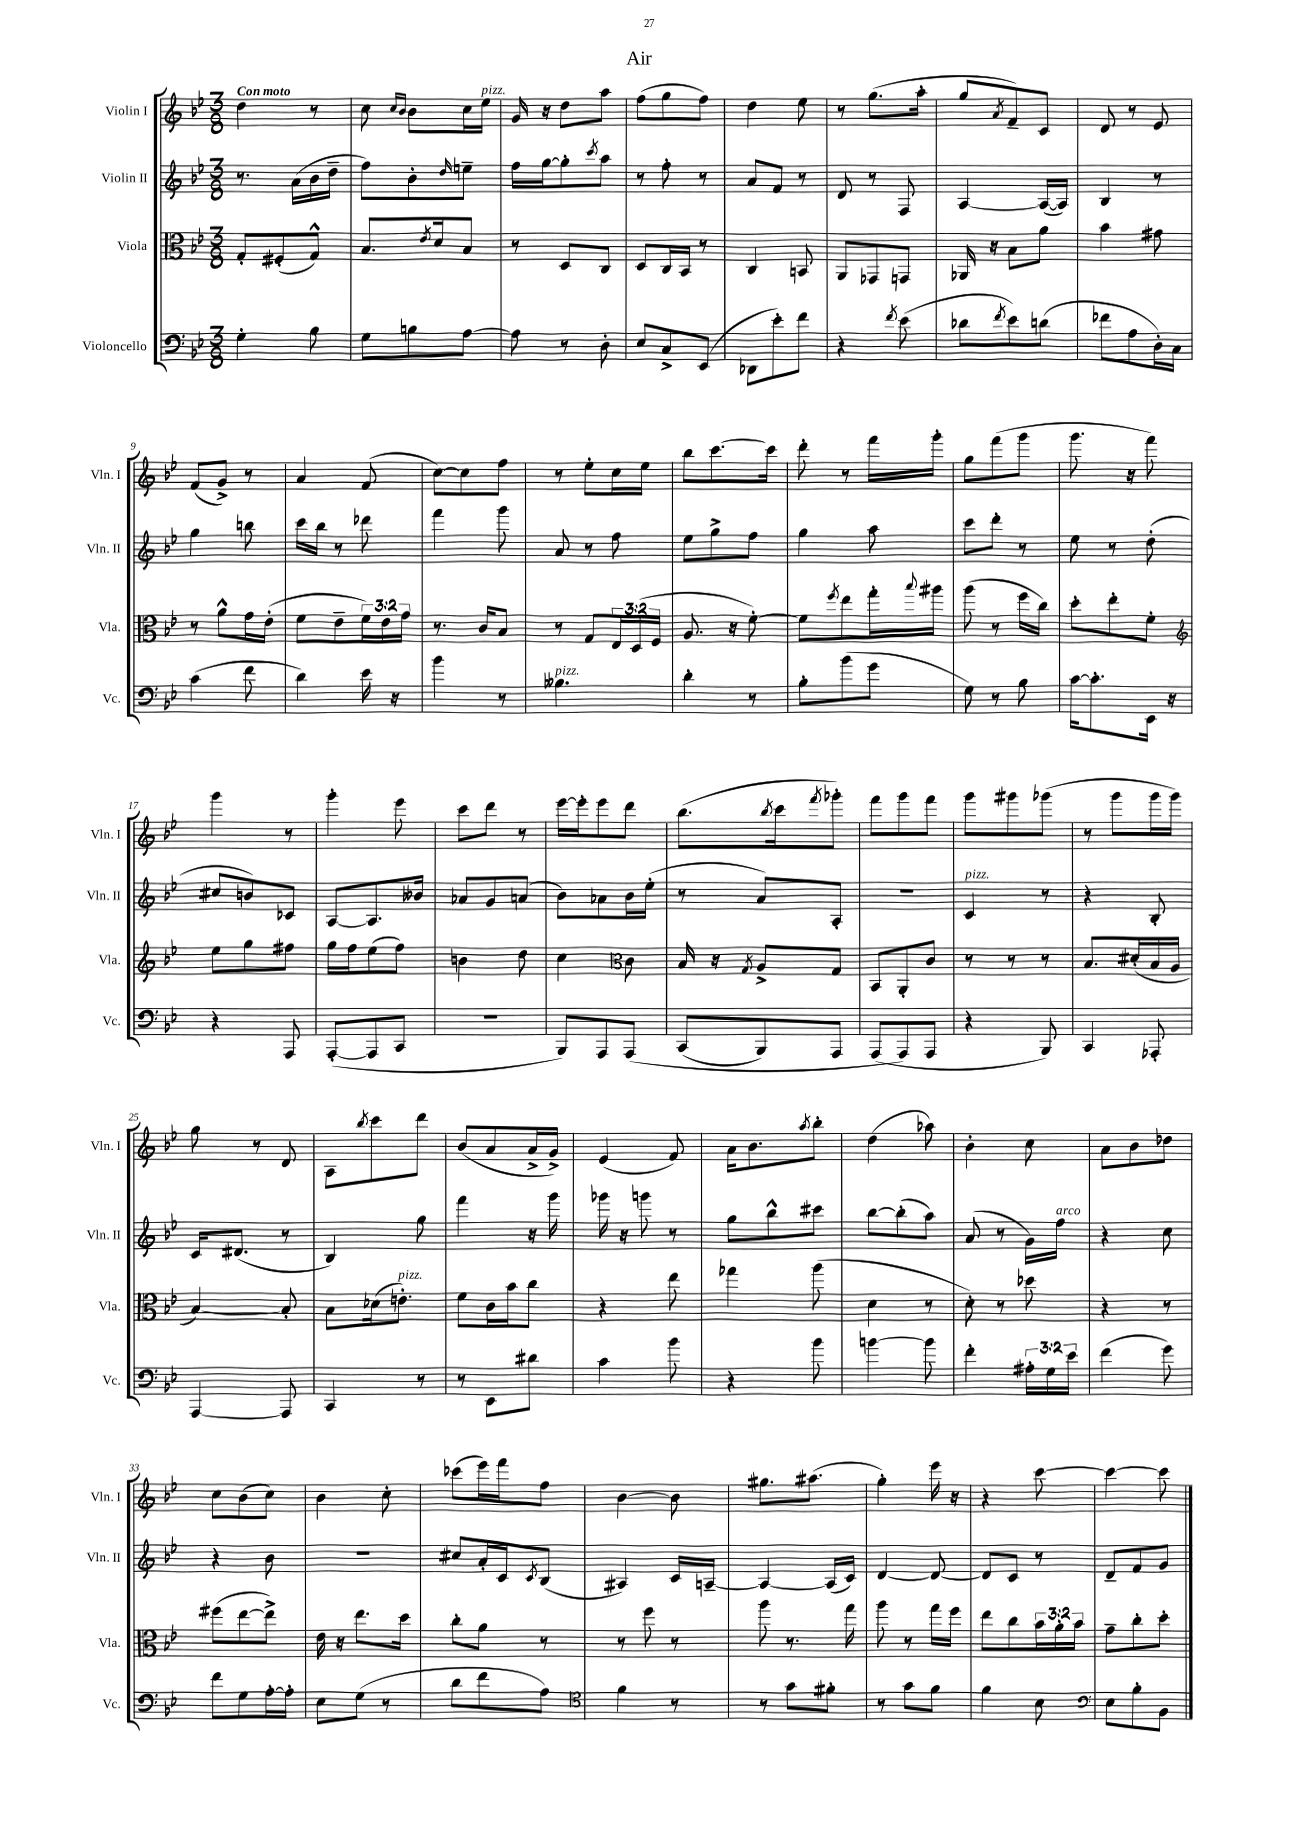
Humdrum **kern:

**kern	**kern	**kern	**kern
*part4	*part3	*part2	*part1
*staff4	*staff3	*staff2	*staff1
*I"Violoncello	*I"Viola	*I"Violin II	*I"Violin I
*I'Vc.	*I'Vla.	*I'Vln. II	*I'Vln. I
*clefF4	*clefC3	*clefG2	*clefG2
*k[b-e-]	*k[b-e-]	*k[b-e-]	*k[b-e-]
*M3/8	*M3/8	*M3/8	*M3/8
=1	=1	=1	=1
!	!	!	!LO:TX:a:B:t=Con moto
4G'\	8G'/L	8.r	4dd\
.	(8F#X'/	.	.
.	.	(16a\LL	.
8B-\	8G^^/J)	16b-\	8r
.	.	16dd~\JJ	.
=2	=2	=2	=2
8G\L	8.B-/L	8ff\L)	8cc\
.	.	.	16qqcc/LL
.	.	.	16qqb-/JJ
8Bn\	.	8b-'\	8b-\L
.	8qe-/	.	.
.	16d/k	.	.
.	.	16qqdd/	.
[8A\J	8B-/J	8een~\J	16cc\L
!	!	!	!LO:TX:a:i:t=pizz.
.	.	.	16ee-\JJ
=3	=3	=3	=3
8A\]	8r	16ff\LL	16g/
.	.	[16gg\J	16r
8r	8D/L	8gg'\]	8dd\L
.	.	8qccc/	.
8D'\	8C/J	8aa\J	8aa\J
=4	=4	=4	=4
8E-/L	8D/L	8r	(8ff\L
8C^/	16C/L	8ff'\	8gg\
.	16BB-/JJ	.	.
(8EE-/J	8r	8r	8ff\J)
=5	=5	=5	=5
8DD-X\L	4C/	8a/L	4dd\
8e-'\)	.	8f/J	.
8f\J	8BBn/	8r	8ee-\
=6	=6	=6	=6
4r	8AA/L	8d/	8r
.	8GG-X/	8r	(8.gg\L
8qf/	.	.	.
(8e-\	8GGn/J	8F/	.
.	.	.	16aa'\Jk
=7	=7	=7	=7
8d-X\L	16AA-X/	[4A/	8gg/L
.	16r	.	.
8qf/	.	.	8qa/
8e-\)	8B-\L	.	8f~/)
(8dn\J	8a\J	(16A/LL_	8c/J
.	.	16A/JJ])	.
=8	=8	=8	=8
8f-X\L	4b-\	4B-/	8d/
8A\	.	.	8r
16D'\L)	8g#X\	8r	8e-/
16C\JJ	.	.	.
!!LO:LB:g=z
=9	=9	=9	=9
(4c\	8r	4gg\	(8f/L
.	8a^^\L	.	8g^/J)
8f\	16g\L	8bbn\	8r
.	(16e-'\JJ	.	.
=10	=10	=10	=10
4d\)	8f\L	16ccc\LL	4a/
.	.	16bb-\JJ	.
.	8e-~\	8r	.
16e-\	24f\L)	8ddd-X\	(8f/
.	24e-\	.	.
16r	.	.	.
.	24g\JJ	.	.
=11	=11	=11	=11
4b-\	8.r	4fff\	[8cc\L)
.	.	.	8cc\]
.	16c/KL	.	.
8r	8B-/J	8ggg\	8ff\J
=12	=12	=12	=12
!LO:TX:a:i:t=pizz.	!	!	!
4.B--X\	8r	8a/	8r
.	8G/L	8r	8ee-'\L
.	24E-/L	8ff\	16cc\L
.	(24D/	.	.
.	.	.	16ee-\JJ
.	24F/JJ	.	.
=13	=13	=13	=13
4d'\	8.A/	8ee-\L	8bb-\L
.	.	8gg^\	[8.ccc\
.	16r	.	.
8r	[8f'\)	8ff\J	.
.	.	.	16ccc\Jk]
=14	=14	=14	=14
8B-'\L	8f\L]	4gg\	8ddd'\
.	8qff/	.	.
(8b-\	8ee-\	.	8r
8g\J	16gg'\L	8aa\	16fff\LL
.	8qqbb-/	.	.
.	16aa#X\JJ	.	16ggg'\JJ
=15	=15	=15	=15
8G\)	(8aa\	8ccc\L	8gg\L
8r	8r	8ddd'\J	(8fff\
8B-\	16ff\LL	8r	8ggg\J
.	16cc\JJ)	.	.
=16	=16	=16	=16
[16c\KL	8dd'\L	8ee-\	8.ggg\
8.c'\]	.	.	.
.	8ee-'\	8r	.
.	.	.	16r
16EE-\Jk	8f'\J	(8dd'\	8fff\)
16r	.	.	.
!!LO:LB:g=z
=17	=17	=17	=17
*	*clefG2	*	*
4r	8ee-\L	8cc#X/L	4ggg\
.	8gg\	8bn/)	.
8AAA/	8ff#X\J	8c-X/J	8r
=18	=18	=18	=18
([8AAA'/L	16gg\LL	[8A/L	4ggg'\
.	16ff\J	.	.
8AAA/]	(8ee-\	8.A/]	.
8CC/J	8ff\J)	.	8eee-\
.	.	16b--X/Jk	.
=19	=19	=19	=19
4.r	4bn\	8a-X/L	8ccc\L
.	.	8g/	8ddd\J
.	8dd\	(8an/J	8r
=20	=20	=20	=20
8BBB-/L)	4cc\	8b-\L)	[16eee-\LL
.	.	.	16eee-'\J]
8AAA/	.	8a-X\	8eee-\
*	*clefC3	*	*
(8AAA/J	8c\	16b-\L	8ddd\J
.	.	(16ee-'\JJ	.
=21	=21	=21	=21
(8CC/L	16B-/	8r	(8.bb-\L
.	16r	.	.
.	8qG/	.	.
8BBB-/)	8A^/L	8a/L)	.
.	.	.	8qbb-/
.	.	.	16ccc\k
.	.	.	8qfff/
8AAA/J	8G/J	8A'/J	8ggg-X'\J)
=22	=22	=22	=22
(8AAA/L	8BB-/L	4.r	8fff\L
8AAA/)	8AA'/	.	8ggg\
8AAA/J	8c/J	.	8fff\J
=23	=23	=23	=23
!	!	!LO:TX:a:i:t=pizz.	!
4r	8r	4c/	8ggg\L
.	8r	.	8ggg#X\
8BBB-/)	8r	8r	(8ggg-X\J
=24	=24	=24	=24
4CC/	8.B-/L	4r	8r
.	.	.	8ggg\L
.	(16d#X'/L	.	.
8AAA-X'/	16B-/	8B-'/	16ggg\L
.	16A/JJ	.	16ggg\JJ)
!!LO:LB:g=z
=25	=25	=25	=25
[4AAA/	[4B-/)	16c/KL	8gg\
.	.	(8.d#X/J	.
.	.	.	8r
8AAA/]	8B-'/]	8r	8d/
=26	=26	=26	=26
4CC/	8B-\L	4B-/)	8A\L
.	.	.	8qbb-/
.	(16d-X\k	.	8ccc\
!	!LO:TX:a:i:t=pizz.	!	!
.	8.en'\J)	.	.
8r	.	8gg\	8ddd\J
=27	=27	=27	=27
8r	8f\L	4fff\	(8b-/L
8EE-\L	16c\L	.	8a/
.	16b-\J	.	.
8d#X\J	8cc\J	16r	16a^/L
.	.	16ggg\	16g^/JJ)
=28	=28	=28	=28
4c\	4r	16ggg-X\	(4e-/
.	.	16r	.
.	.	8gggn\	.
8b-\	8ee-\	8r	8f/)
=29	=29	=29	=29
4r	4gg-X\	8gg\L	16a\KL
.	.	.	8.b-\
.	.	8bb-^^\	.
.	.	.	8qaa/
8b-\	(8aa\	8ccc#X\J	8bb-'\J
=30	=30	=30	=30
[4bn\	4d\	[8bb-\L	(4dd\
.	.	(8bb-'\]	.
8b\]	8r	8aa\J)	8aa-X\)
=31	=31	=31	=31
4f'\	8d'\)	(8a/	4b-'\
.	8r	8r	.
24A#X'\LL	8dd-X\	16g\LL)	8cc\
24G\	.	.	.
!	!	!LO:TX:a:i:t=arco	!
.	.	16ff\JJ	.
24e-\JJ	.	.	.
=32	=32	=32	=32
(4f\	4r	4r	8a\L
.	.	.	8b-\
8g\)	8r	8cc\	8dd-X\J
!!LO:LB:g=z
=33	=33	=33	=33
8f\L	(8ff#X\L	4r	8cc\L
8G\	[8ee-\	.	(8b-\
[16A'\L	8ee-^\J])	8b-\	8cc\J)
16A'\JJ]	.	.	.
=34	=34	=34	=34
8E-\L	16e-\	4.r	4b-\
.	16r	.	.
(8G\J	8.ee-\L	.	.
8r	.	.	8cc'\
.	16dd\Jk	.	.
=35	=35	=35	=35
8d\L	8cc'\L	8cc#X/L	(8ccc-X\L
8f\	8a\J	16a'/L	16eee-\L)
.	.	16c/J	16fff\J
.	.	8qc/	.
8A\J)	8r	(8B-/J	8ff\J
=36	=36	=36	=36
*clefC4	*	*	*
4f\	8r	4A#X/)	[4b-\
.	8ff\	.	.
8r	8r	16c/LL	8b-\]
.	.	[16An~/JJ	.
=37	=37	=37	=37
8r	8aa\	4A/_	8.gg#X\L
8g\L	8.r	.	.
.	.	.	(8.aa#X\J
8f#X'\J	.	(16A/LL]	.
.	16gg\	16c/JJ)	.
=38	=38	=38	=38
8r	8aa\	[4d/	4gg'\)
8g\L	8r	.	.
8f\J	16gg\LL	8d/_	16eee-\
.	16ff\JJ	.	16r
=39	=39	=39	=39
4f\	8ee-\L	8d/L]	4r
.	8cc\	8c/J	.
8B-\	24b-\L	8r	[8ccc\
.	24a'\	.	.
.	24b-\JJ	.	.
=40	=40	=40	=40
*clefF4	*	*	*
8E-\L	8g~\L	8d~/L	4ccc\_
8B-'\	8cc'\	8f/	.
8BB-\J	8dd'\J	8g/J	8ccc\]
==	==	==	==
*-	*-	*-	*-
